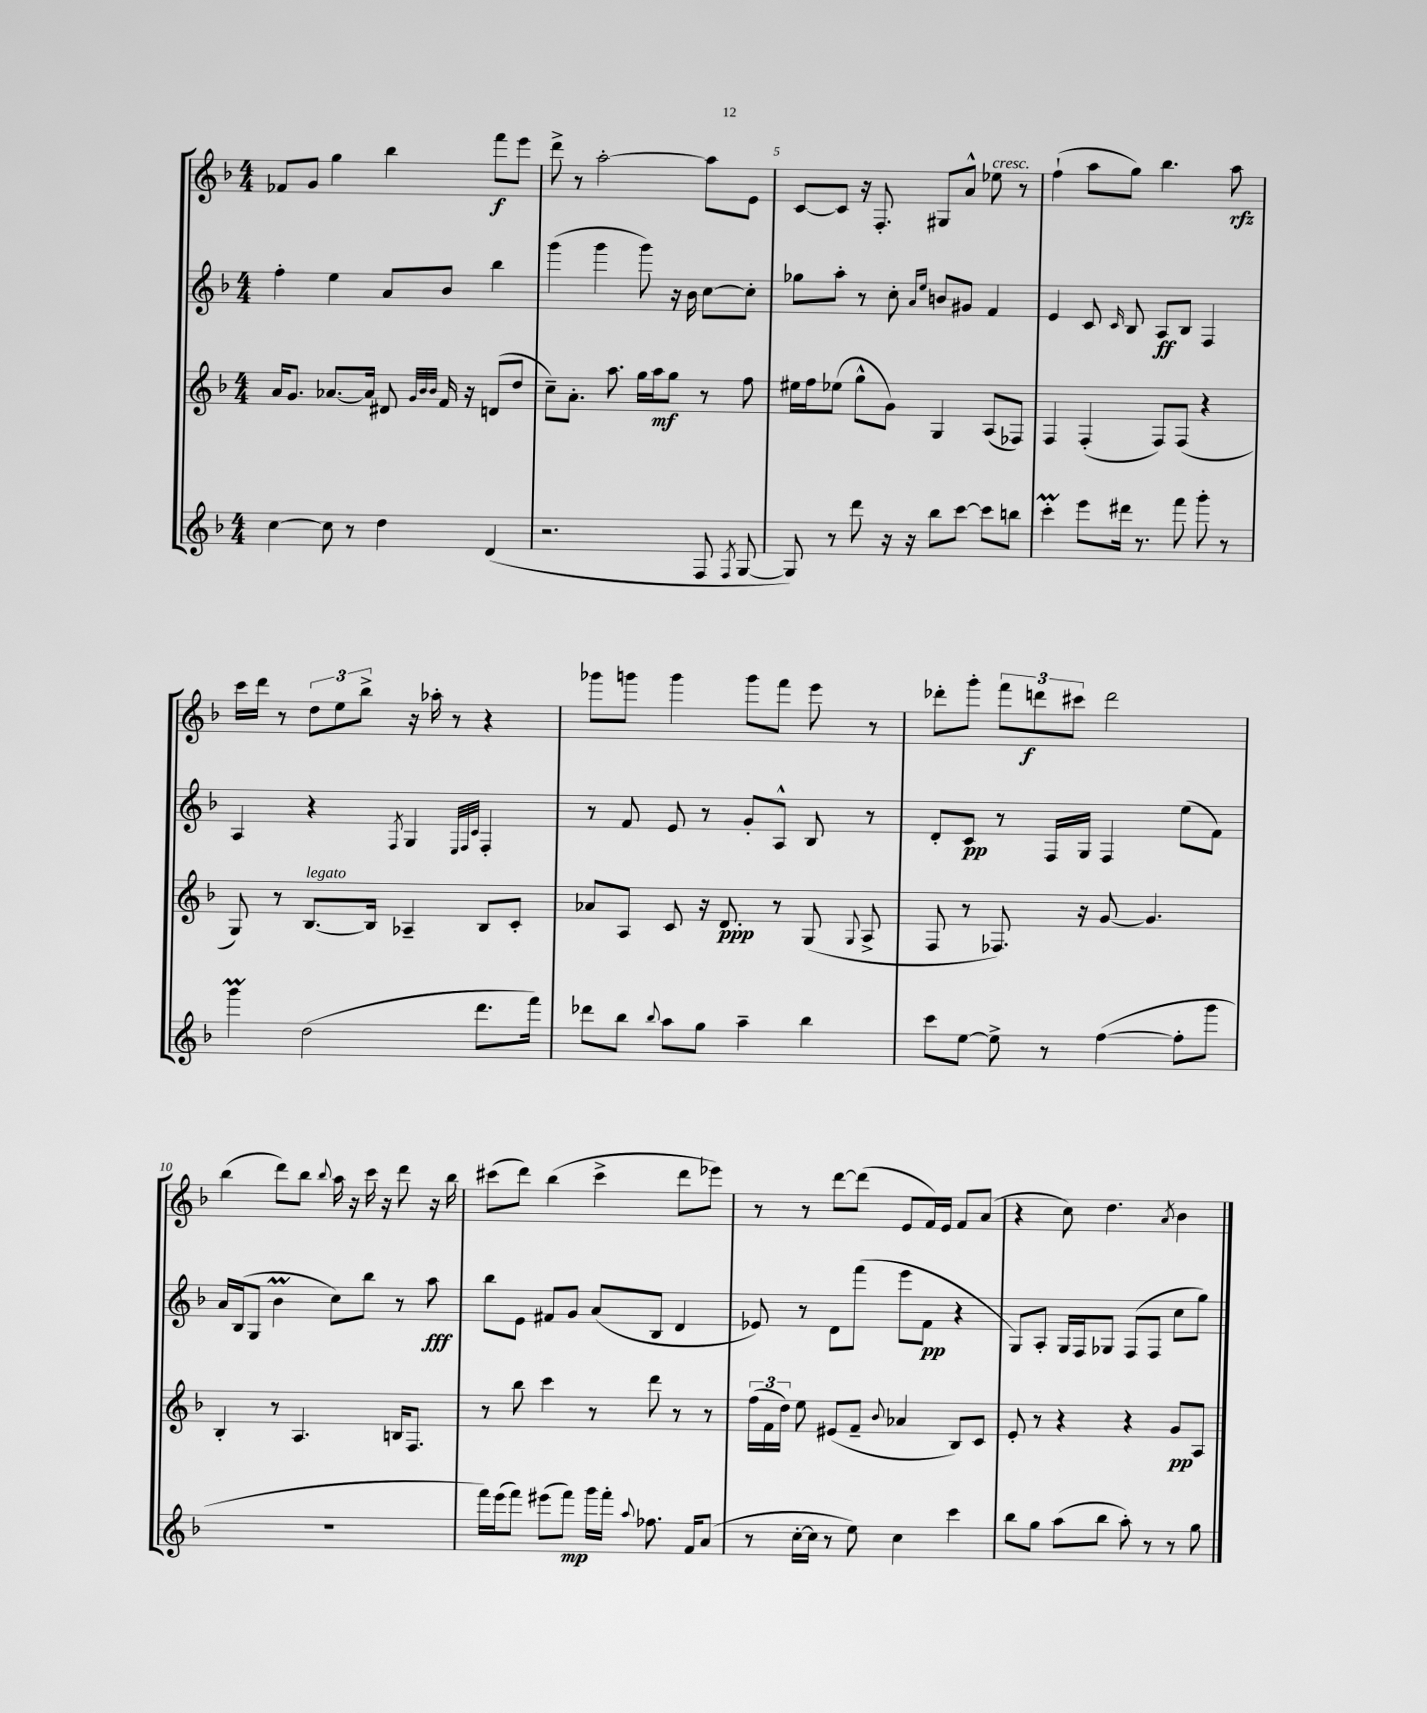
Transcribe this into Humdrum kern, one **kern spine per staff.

**kern	**kern	**kern	**kern
*staff4	*staff3	*staff2	*staff1
*clefG2	*clefG2	*clefG2	*clefG2
*k[b-]	*k[b-]	*k[b-]	*k[b-]
*M4/4	*M4/4	*M4/4	*M4/4
[4cc	16a	4ff'	8f-
.	8.g	.	.
.	.	.	8g
8cc]	[8.a-	4ee	4gg
8r	.	.	.
.	16a-]	.	.
4dd	8d#	8a	4bb-
.	32qqg	.	.
.	32qqb-	.	.
.	32qqb-	.	.
.	16f	8b-	.
.	16r	.	.
(4d	(8d	4bb-	8fff
.	8dd	.	8eee
=	=	=	=
2.r	8cc~)	(4ggg	8ddd^
.	8.a'	.	8r
.	.	4ggg	[2aa'
.	8.aa	.	.
.	16gg	8ggg)	.
.	16aa	.	.
.	8gg	16r	.
.	.	16b-	.
8F	8r	[8cc	8aa]
8qF	.	.	.
[8G	8ff	8cc']	8e
=	=	=	=
8G])	16ee#	8gg-	[8c
.	16ff	.	.
8r	(8ee-	8aa'	8c]
8ddd	8gg^^	8r	16r
.	.	.	8.F'
16r	8g)	8cc'	.
16r	.	.	.
.	.	16qqa	.
.	.	16qqee	.
8bb-	4G	8b	8G#
[8ccc	.	8g#	8a^^
8ccc]	(8A	4f	8ee-
8bb	8F-)	.	8r
=	=	=	=
4ccc'	4F	4e	(4ff`
8eee	(4F'	8c	8aa
.	.	16qqc	.
16ddd#	.	8B-	8gg)
8.r	.	.	.
.	8F)	8A	4.bb-
8fff	(8F	8B-	.
8ggg'	4r	4F	.
8r	.	.	8aa
=	=	=	=
4ggg	8G)	4A	16ccc
.	.	.	16ddd
.	8r	.	8r
(2dd	[8.B-	4r	12dd
.	.	.	12ee
.	.	.	12bb-^
.	16B-]	.	.
.	.	8qF	.
.	4A-~	4G	16r
.	.	.	16aa-'
.	.	.	8r
.	.	32qqE	.
.	.	32qqF	.
.	.	32qqc	.
8.ddd	8B-	4F'	4r
.	8c'	.	.
16fff)	.	.	.
=	=	=	=
8ddd-	8a-	8r	8ggg-
8bb-	8A	8f	8ggg
8qqbb-	.	.	.
8aa	8c	8e	4ggg
8gg	16r	8r	.
.	8.d	.	.
4aa~	.	8g'	8ggg
.	8r	8A^^	8fff
4bb-	(8G	8B-	8eee
.	8qqG	.	.
.	8A^	8r	8r
=	=	=	=
8ccc	8F	8d'	8ddd-'
[8ee	8r	8c	8ggg'
8ee^]	8.F-)	8r	12fff
.	.	.	12ddd
8r	.	16F	.
.	.	.	12ccc#
.	16r	16G	.
([4ff	[8g	4F	2ddd
.	4.g]	.	.
8ff']	.	(8ee	.
8ggg	.	8f)	.
=	=	=	=
1r	4B-'	16a	(4bb-
.	.	(16B-	.
.	.	8G	.
.	8r	4b-	8ddd)
.	4.A	.	8bb-
.	.	.	8qqbb-
.	.	8cc)	16aa
.	.	.	16r
.	.	8bb-	16ccc
.	.	.	16r
.	16B	8r	8ddd
.	8.F	.	.
.	.	8aa	16r
.	.	.	16bb-
=	=	=	=
16fff)	8r	8bb-	(8ccc#
(16eee	.	.	.
8fff)	8bb-	8e	8ddd)
(8eee#	4ccc	8f#	(4bb-
8fff)	.	8g	.
16ggg	8r	(8a	4ccc#^
16fff'	.	.	.
8qqaa	.	.	.
8.ff-	8ddd	8B-	.
.	8r	4d	8ddd
16f	.	.	.
(8a	8r	.	8eee-)
=	=	=	=
8r	(24ff	8e-)	8r
.	24f	.	.
.	24dd)	.	.
[16cc'	8ee	8r	8r
16cc]	.	.	.
8r	(8e#	8d	[8ddd
8ee)	8f~	(8fff	(8ddd]
.	8qqb-	.	.
4cc	4a-	8eee	8e
.	.	8f	16f)
.	.	.	16e
4ccc	8B-)	4r	8f
.	8c	.	(8a
=	=	=	=
8bb-	8e'	8G)	4r
8gg	8r	8A'	.
(8aa	4r	16G	8cc)
.	.	16F	.
8bb-	.	8G-	4.dd
8aa')	4r	(8F	.
8r	.	8F	.
.	.	.	8qa
8r	8g	8cc	4b-
8gg	8A	8gg)	.
==	==	==	==
*-	*-	*-	*-
